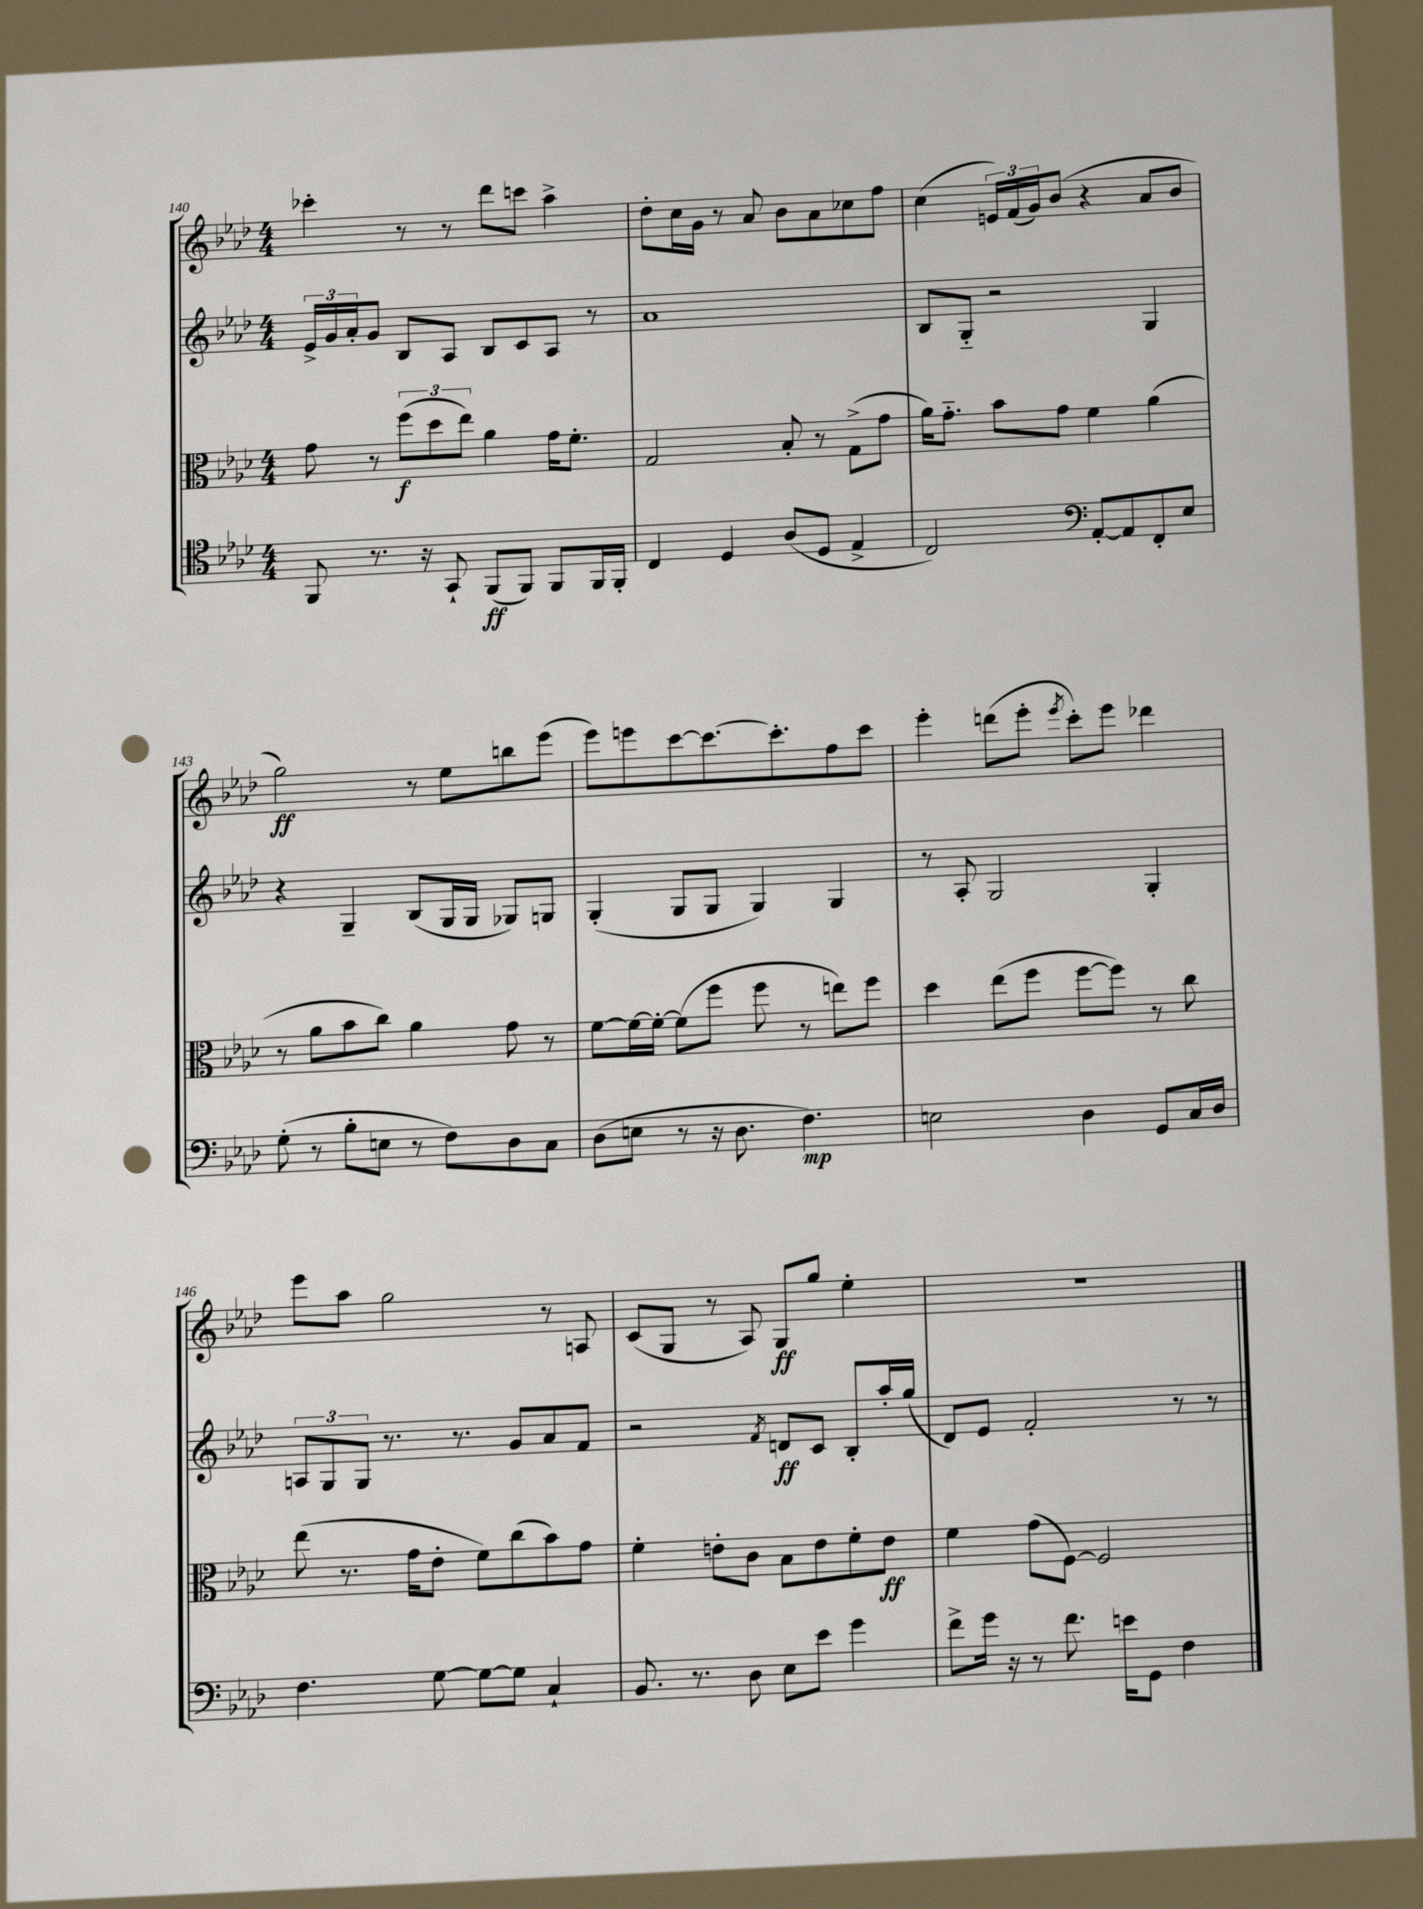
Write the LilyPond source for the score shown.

<<
\new StaffGroup <<
\new Staff = "s0" {
    \clef treble \key aes \major \numericTimeSignature \time 4/4
    ces'''4-. r8 r8 des'''8 c'''8 aes''4-> |
    des''8-. c''16 g'16 r8 aes'8 bes'8 aes'8 ces''8 f''8 |
    c''4( \tuplet 3/2 { e'16) f'16( g'16) } bes'8( r4 aes'8 bes'8 |
    g''2\ff) r8 ees''8 b''8 ees'''8( |
    ees'''8) e'''8 c'''8~ c'''8.~ c'''8.-. f''8 c'''8 |
    ees'''4-. d'''8( ees'''8-. \acciaccatura { ees'''8 } c'''8-.) ees'''8 des'''4 |
    ees'''8 aes''8 g''2 r8 a8 |
    c'8( g8 r8 aes8) g8\ff g''8 ees''4-. |
    R1 \bar "|." |
}
\new Staff = "s1" {
    \clef treble \key aes \major \numericTimeSignature \time 4/4
    \tuplet 3/2 { ees'16-> g'16 aes'16-. } g'8 bes8 aes8 bes8 c'8 aes8 r8 |
    aes'1 |
    bes8 g8-_ r2 g4 |
    r4 g4-- bes8( g16 g16 ges8) g8 |
    g4-.( g8 g8 g4) g4 |
    r8 aes8-. g2 g4-. |
    \tuplet 3/2 { a8 g8 g8 } r8. r8. g'8 aes'8 f'8 |
    r2 \acciaccatura { f'8 } d'8\ff c'8 bes8-. aes''16-. g''16( |
    des'8) ees'8 f'2-. r8 r8 \bar "|." |
}
\new Staff = "s2" {
    \clef alto \key aes \major \numericTimeSignature \time 4/4
    g'8 r8 \tuplet 3/2 { f''8\f( des''8 ees''8) } aes'4 g'16 f'8.-. |
    g2 bes8-. r8 g8->( g'8 |
    aes'16) g'8.-_ bes'8 g'8 f'4 aes'4( |
    r8 aes'8 bes'8 c''8) aes'4 g'8 r8 |
    f'8~ f'16~ f'16~-. f'8( f''8 f''8 r8 e''8) f''8 |
    des''4 ees''8( f''8 f''8~ f''8) r8 c''8 |
    ees''8( r8. g'16 ees'8-. f'8) c''8( bes'8) g'8 |
    f'4-. e'8-. c'8 bes8 e'8 f'8-. e'8\ff |
    f'4 g'8( f8~) f2 \bar "|." |
}
\new Staff = "s3" {
    \clef tenor \key aes \major \numericTimeSignature \time 4/4
    f,8 r8. r16 g,8-! f,8\ff( f,8) f,8 f,16 f,16-. |
    c4 des4 aes8( des8 ees4-> |
    c2) \clef bass aes,8~-. aes,8 f,8-. ees8 |
    g8-.( r8 bes8-. e8 r8 f8) des8 c8 |
    des8( e8 r8 r16 des8. f4.\mp) |
    e2 des4 g,8 c16 des16 |
    f4. g8~ g8~ g8 c4-! |
    bes,8. r8. des8 ees8 ees'8 g'4 |
    f'8-> g'16 r16 r8 f'8. e'16 g,8 f4 \bar "|." |
}
>>
>>
\layout { \context { \Score currentBarNumber = #140 } }
